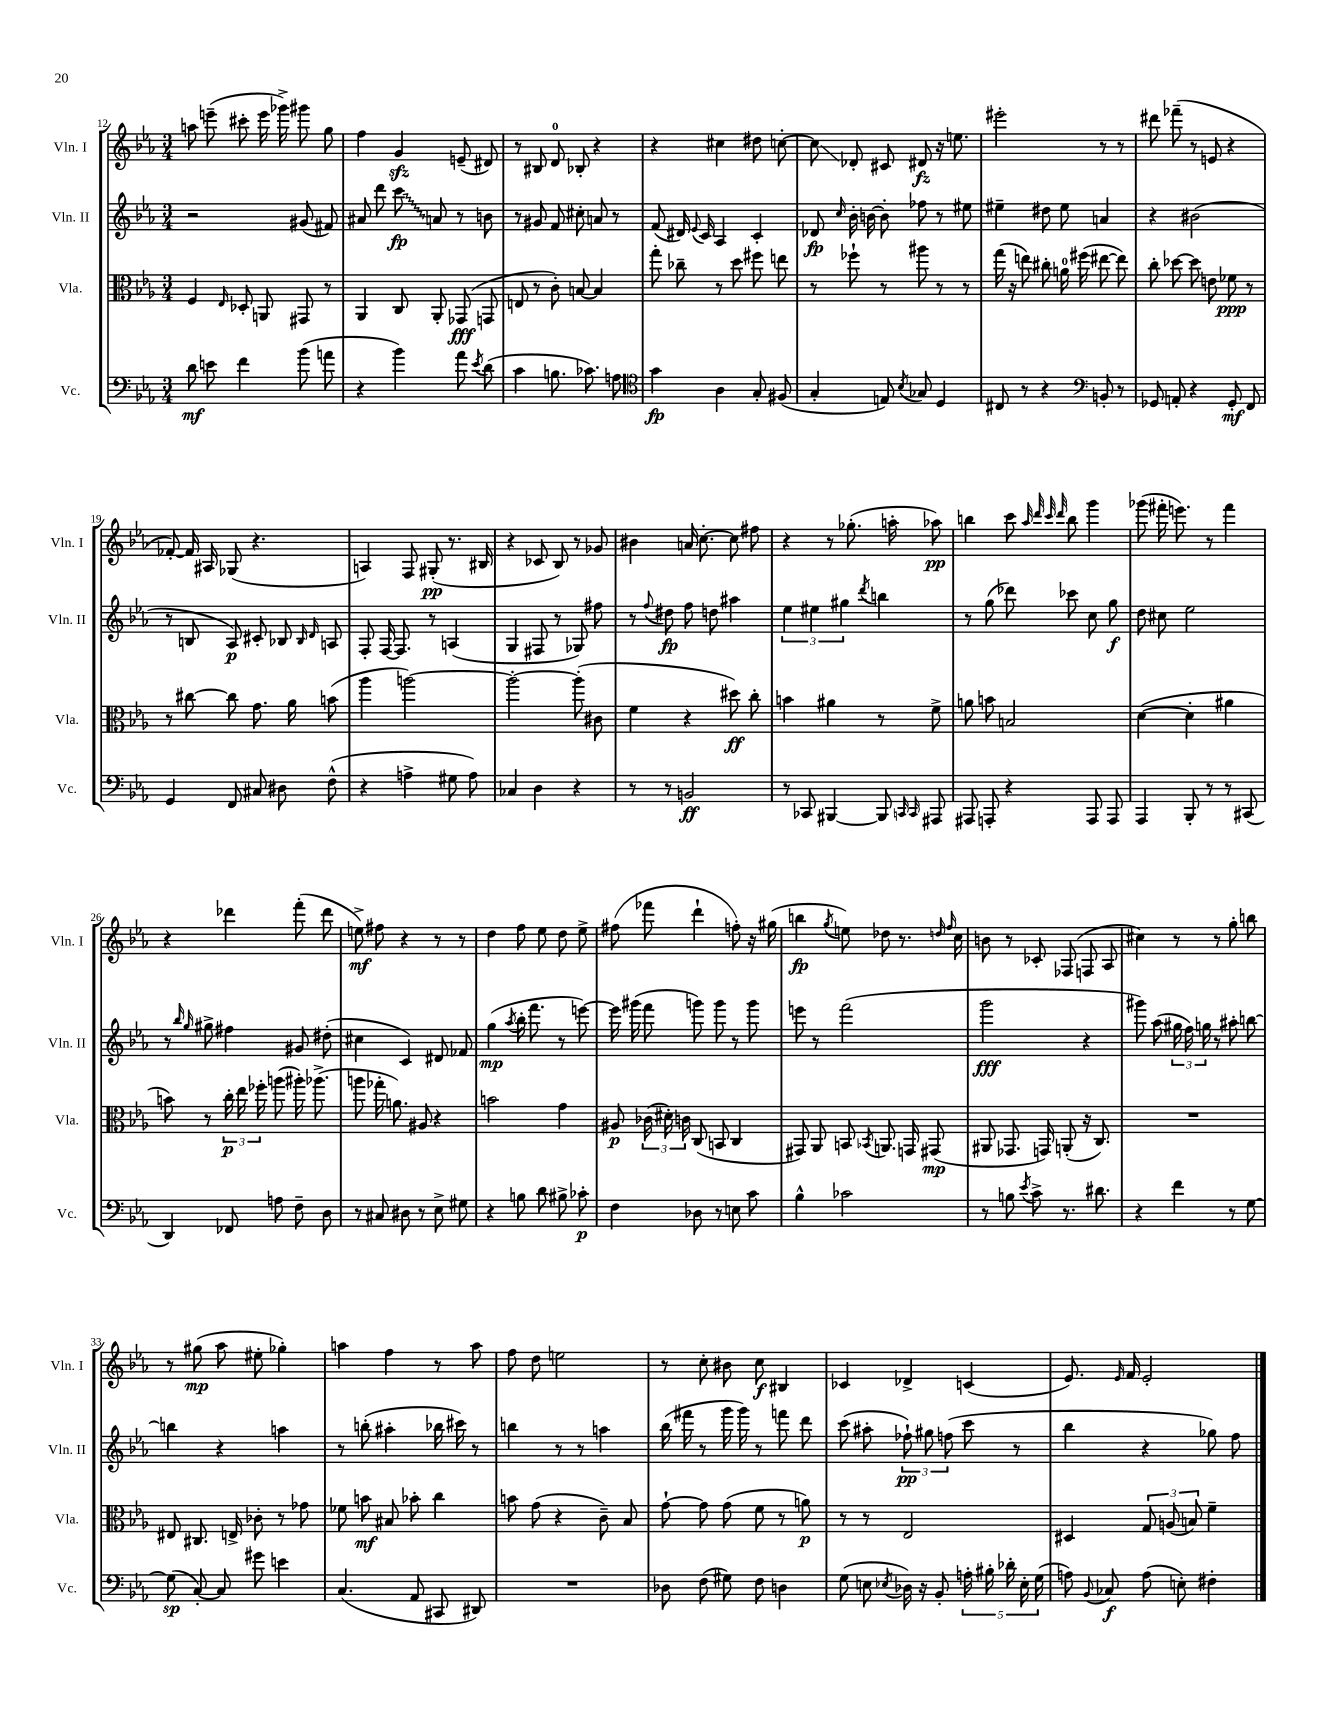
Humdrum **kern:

**kern	**kern	**kern	**kern
*staff4	*staff3	*staff2	*staff1
*clefF4	*clefC3	*clefG2	*clefG2
*k[b-e-a-]	*k[b-e-a-]	*k[b-e-a-]	*k[b-e-a-]
*M3/4	*M3/4	*M3/4	*M3/4
8d	4F	2r	8aa
8e	.	.	(8eee~
.	16qqE-	.	.
4f	8D-'	.	8ccc#'
.	8AA	.	16eee
.	.	.	16ggg-^)
(8b-	8GG#	(8g#	8ggg#
8a	8r	8f#)	8gg
=	=	=	=
4r	4AA-	8a#	4ff
.	.	8ddd	.
4b-)	8C	8ccc	4g
.	8AA-'	8a	.
8a-	(8GG-	8r	(8e~
8qe-	.	.	.
(8d	8GG	8b	8d#)
=	=	=	=
4c	8E	8r	8r
.	8r	8g#	8B#
8.B	8c')	8f	8d
.	[8B	8cc#'	8B-'
8.c-)	.	.	.
.	4B]	8a	4r
8A	.	8r	.
=	=	=	=
*clefC4	*	*	*
4g	8gg'	(8f	4r
.	8cc-~	16d#)	.
.	.	8qqe-	.
.	.	16c	.
4A-	8r	4A-	4cc#
.	8dd	.	.
8G'	8ff#	4c'	8dd#
(8F#	8ee	.	[8cc'
=	=	=	=
4G'	8r	8d-	8cc]
.	.	16qqcc	.
.	8ff-`	16b-'	8d-'
.	.	[16b	.
8E)	8r	8b']	8c#
8qB-	.	.	.
8G-	8aa#	8ff-	8d#
4D	8r	8r	16r
.	.	.	8.ee
.	8r	8ee#	.
=	=	=	=
8C#	(16gg	4ee#~	2eee#'
.	16r	.	.
8r	8ee)	.	.
4r	8cc#'	8dd#	.
.	16a	8ee#	.
.	(16ff#	.	.
*clefF4	*	*	*
8BB'	[8ee#	4a	8r
8r	8ee#])	.	8r
=	=	=	=
8GG-	8cc'	4r	8ddd#
8AA'	[8dd-	.	(8fff-~
4r	8dd-]	(2b#	8r
.	8e	.	8e
8GG-'	8f-	.	4r
8FF	8r	.	.
=	=	=	=
4GG	8r	8r	[8f-')
.	[8cc#	8B	16f-]
.	.	.	16A#
8FF	8cc#]	8A-)	(8G-
8C#	8.g	8c#'	4.r
8D#	.	8B-	.
.	16a-	.	.
.	.	16qqB-	.
.	.	16qqd	.
(8F^^	(8b	8A	.
=	=	=	=
4r	4aa-	8F'	4A)
.	.	[16F	.
.	.	8.F]	.
4A^	[2aa)	.	8F
.	.	8r	(8G#'
8G#	.	(4A	8.r
8A)	.	.	.
.	.	.	16B#
=	=	=	=
4C-	2aa'_	4G	4r
4D	.	8F#	8c-
.	.	8r	8B-)
4r	(8aa']	8G-)	8r
.	8c#	8ff#	8g-
=	=	=	=
8r	4f	8r	4b#
.	.	8qqff	.
8r	.	8dd#	.
2BB	4r	8ff	16a
.	.	.	[8.cc'
.	.	8dd	.
.	8dd#)	4aa#	8cc]
.	8cc'	.	8ff#
=	=	=	=
8r	4b	6ee-	4r
8CC-	.	.	.
.	.	6ee#	.
[4BBB#	4a#	.	8r
.	.	6gg#	.
.	.	.	(8.gg-'
.	.	8qddd	.
8BBB#]	8r	4bb	.
.	.	.	16aa'
16qqCC	.	.	.
16qqCC	.	.	.
8AAA#	8f^	.	8aa-)
=	=	=	=
8AAA#	8a	8r	4bb
8AAA'	8b	(8gg	.
4r	2B	8ddd-)	8ccc
.	.	.	32qqaa-
.	.	.	32qqddd
.	.	.	32qqccc
.	.	.	32qqddd
.	.	8ccc-	8bb
8AAA	.	8cc	4ggg
8AAA	.	8gg	.
=	=	=	=
4AAA-	([4d	8dd	(8ggg-
.	.	8cc#	16fff#'
.	.	.	8.eee)
8BBB-'	4d']	2ee-	.
8r	.	.	8r
8r	4a#	.	4fff#
(8CC#	.	.	.
=	=	=	=
4DD)	8b)	8r	4r
.	.	16qqbb-	.
.	.	16qqgg	.
.	8r	8gg#^	.
8FF-	24cc'	4ff#	4ddd-
.	24ee-	.	.
.	24ff-'	.	.
8A	(8aa	.	.
8F~	16aa#')	8g#	(8fff'
.	(8.aa-^	.	.
8D	.	(8dd#'	8ddd-
=	=	=	=
8r	8aa	4cc#	8ee^)
8C#	16gg-'	.	8ff#
.	8.a)	.	.
8D#	.	4c)	4r
8r	8A#	.	.
8E-^	4r	8d#	8r
8G#	.	8f-	8r
=	=	=	=
4r	2b	(4gg	4dd
.	.	8qaa-	.
8B	.	16bb-'	8ff
.	.	8.fff	.
8d	.	.	8ee-
8B#^	4g	8r	8dd
8c-'	.	[8eee)	8ee-^
=	=	=	=
4F	8A#	16eee]	(8ff#
.	.	(16ggg#	.
.	(24c-	8fff	8fff-
.	24d#')	.	.
.	24c	.	.
8D-	(8C	8ggg)	4ddd`
8r	8BB	8ggg	.
8E	4C	8r	8ff')
8c	.	8ggg	16r
.	.	.	(16gg#
=	=	=	=
4B-^^	8GG#)	8eee	4bb
.	8AA-	8r	.
.	.	.	8qgg
2c-	8BB	(2fff	8ee)
.	8qBB-	.	.
.	8.AA	.	8dd-
.	.	.	8.r
.	16GG	.	.
.	(8GG#	.	.
.	.	.	16qqdd
.	.	.	16qqff
.	.	.	16cc
=	=	=	=
8r	8AA#	2ggg	8b
8B	8.GG-	.	8r
8qe-	.	.	.
8c^	.	.	8c-'
.	16GG)	.	.
8.r	(8AA'	.	(8F-
.	16r	4r	8F
8.d#	8.C)	.	.
.	.	.	8A-
=	=	=	=
4r	2.r	8ggg#)	4cc#)
.	.	(8aa-	.
4f	.	24gg#	8r
.	.	24ff)	.
.	.	24gg	.
.	.	8r	8r
8r	.	8aa#'	8gg'
[8G	.	[8bb	8bb
=	=	=	=
(8G]	8E#	4bb]	8r
[8C')	8.C#	.	(8gg#
8C]	.	4r	8aa-
.	16E^	.	.
8g#	8c-'	.	8ee#'
4e	8r	4aa	4gg-')
.	8g-	.	.
=	=	=	=
(4.C	8f-	8r	4aa
.	8b	(8bb'	.
.	8B#	4aa#'	4ff
8AA-	8b-'	.	.
8CC#	4cc	16bb-	8r
.	.	16ccc#)	.
8DD#)	.	8r	8aa
=	=	=	=
2.r	8b	4bb	8ff
.	(8g	.	8dd
.	4r	8r	2ee
.	.	8r	.
.	8c~)	4aa	.
.	8B-	.	.
=	=	=	=
8D-	[8g`	(16bb-	8r
.	.	16fff#	.
(8F	8g]	8r	8cc'
8G#)	(8g	16ggg	8b#
.	.	16ggg)	.
8F	8f	8r	8cc
4D	8r	8fff	4B#
.	8a)	8ddd	.
=	=	=	=
(8G	8r	(8ccc	4c-
8E	8r	8aa#'	.
8qE-	.	.	.
16D-)	2E-	12ff-`)	4d-^
16r	.	.	.
.	.	12gg#	.
8BB-'	.	.	.
.	.	(12ff	.
20A'	.	8ccc	(4c
20B#'	.	.	.
20d-'	.	.	.
.	.	8r	.
20E-'	.	.	.
(20G	.	.	.
=	=	=	=
8A)	4D#	4bb-	8.e-)
8qqBB-	.	.	.
8C-	.	.	.
.	.	.	16qqe-
.	.	.	16f
(8A	12G	4r	2e-'
.	(12A	.	.
8E')	.	.	.
.	12B)	.	.
4F#'	4f~	8gg-)	.
.	.	8ff	.
==	==	==	==
*-	*-	*-	*-
